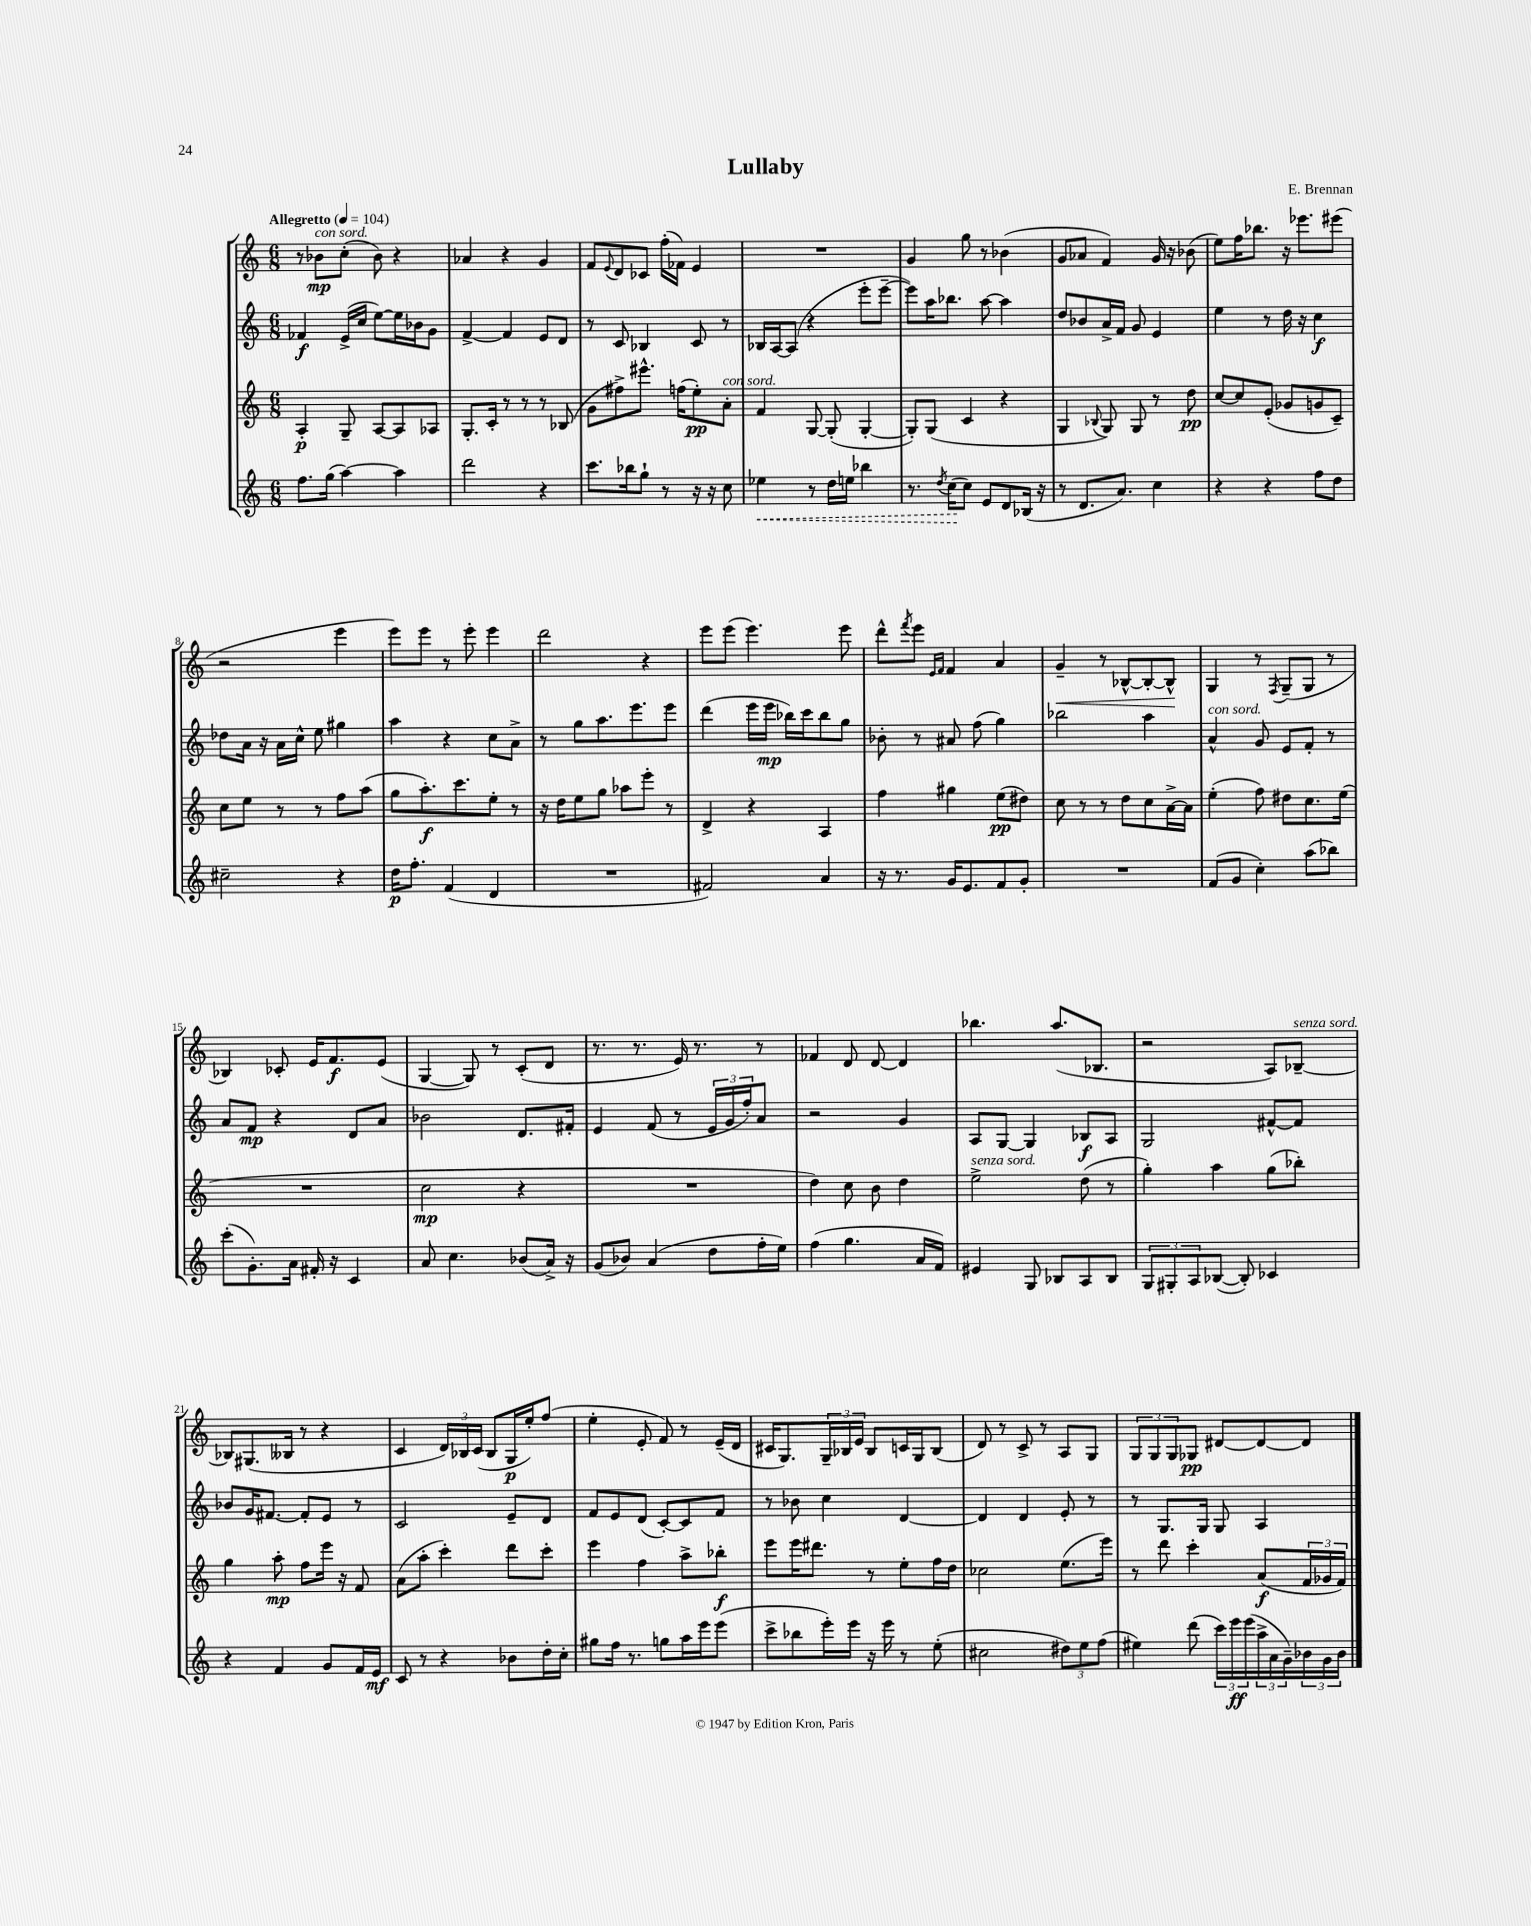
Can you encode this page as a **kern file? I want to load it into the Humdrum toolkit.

**kern	**kern	**kern	**kern
*staff4	*staff3	*staff2	*staff1
*clefG2	*clefG2	*clefG2	*clefG2
*k[]	*k[]	*k[]	*k[]
*M6/8	*M6/8	*M6/8	*M6/8
*MM104	*MM104	*MM104	*MM104
8.ff	4A'	4f-	8r
.	.	.	8b-
(16gg	.	.	.
[4aa)	8G~	(16e^	(8cc'
.	.	16cc	.
.	[8A	[8ee)	8b-)
4aa]	8A]	16ee]	4r
.	.	16b-	.
.	8A-	8g	.
=	=	=	=
2ddd	8.G'	[4f^	4a-
.	16c'	.	.
.	8r	4f]	4r
.	8r	.	.
4r	8r	8e	4g
.	(8B-	8d	.
=	=	=	=
8.ccc	8g	8r	8f
.	.	.	8qqe
.	8ff#^)	8c	8d
16bb-	.	.	.
8gg`	8.eee#^^	4B-	8c-
8r	.	.	(16ff'
.	(16ff	.	16f-)
16r	8ee')	8c	4e
16r	.	.	.
8cc	8a'	8r	.
=	=	=	=
4ee-	4f	16B-	2.r
.	.	[16A	.
.	.	(8A]	.
8r	[8G	4r	.
16dd	(8G']	.	.
16ee	.	.	.
4bb-	[4G'	8eee'	.
.	.	[8eee~	.
=	=	=	=
8.r	8G'])	8eee])	4g
.	(8G	16aa	.
8qdd	.	.	.
(16cc	.	8.bb-	.
8cc)	4c	.	8gg
8e	.	[8aa	8r
8d	4r	4aa]	(4b-
(16B-	.	.	.
16r	.	.	.
=	=	=	=
8r	4G	8dd	8g
8.d	.	8b-	8a-
.	8qqB-	.	.
.	8G)	16a^	4f)
8.a)	.	16f	.
.	8G	8g	.
4cc	8r	4e	16g
.	.	.	16r
.	8dd	.	(8b-
=	=	=	=
4r	[8cc	4ee	8ee)
.	8cc]	.	16ff
.	.	.	8.bb-
4r	(8e'	8r	.
.	8g-	16dd	16r
.	.	16r	8.eee-
8ff	8g	4cc	.
8dd	8c~)	.	(8eee#
=	=	=	=
2cc#~	8cc	8dd-	2r
.	8ee	16a	.
.	.	16r	.
.	8r	16a	.
.	.	16cc^^	.
.	8r	8ee	.
4r	8ff	4gg#	4eee
.	(8aa	.	.
=	=	=	=
16dd	8gg	4aa	8eee)
8.ff'	.	.	.
.	8.aa')	.	8eee
(4f	.	4r	8r
.	8.ccc	.	.
.	.	.	8eee'
4d	8ee'	8cc	4eee
.	8r	8a^	.
=	=	=	=
2.r	16r	8r	2ddd
.	16dd	.	.
.	8ee	8gg	.
.	8gg	8.aa	.
.	8aa-	.	.
.	.	8.eee	.
.	8eee'	.	4r
.	8r	8eee	.
=	=	=	=
2f#)	4d^	(4ddd	8eee
.	.	.	(8eee
.	4r	16eee	4.eee)
.	.	16eee	.
.	.	16bb-)	.
.	.	16ccc	.
4a	4A	8bb-	.
.	.	8gg	8eee
=	=	=	=
16r	4ff	8b-'	8ddd^^
8.r	.	.	.
.	.	.	8qfff
.	.	8r	8eee
.	.	.	16qqe
.	.	.	16qqf
16g	4gg#	8a#	4f
8.e	.	.	.
.	.	(8ff	.
8f	(8ee	4gg)	4a
8g'	8dd#)	.	.
=	=	=	=
2.r	8cc	2bb-	4g~
.	8r	.	.
.	8r	.	8r
.	8dd	.	[8B-^^
.	8cc	4aa	8B-'_
.	[16a^	.	8B-^^]
.	16a]	.	.
=	=	=	=
(8f	(4ee'	4a^^	4G
8g	.	.	.
4cc')	8ff)	8g	8r
.	.	.	8qF
.	8dd#	8e	(8G~
(8aa	8.cc	8f'	8G
8bb-)	.	8r	8r
.	(16ee	.	.
=	=	=	=
(8ccc'	2.r	8a	4B-)
8.g')	.	8f	.
.	.	4r	8c-'
16a	.	.	.
16f#'	.	.	16e
16r	.	.	8.f
4c	.	8d	.
.	.	8a	(8e
=	=	=	=
8a	2cc	2b-	[4G
4.cc	.	.	.
.	.	.	8G])
.	.	.	8r
(8b-	4r	8.d	(8c'
16a^)	.	.	8d
16r	.	16f#'	.
=	=	=	=
(8g	2.r	4e	8.r
8b-)	.	.	.
.	.	.	8.r
(4a	.	(8f	.
.	.	8r	16e)
.	.	.	8.r
8dd	.	24e	.
.	.	24g	.
.	.	24ff')	.
16ff'	.	8a	8r
16ee)	.	.	.
=	=	=	=
(4ff	4dd)	2r	4f-
4.gg	8cc	.	8d
.	8b	.	[8d
.	4dd	4g	4d]
16a	.	.	.
16f)	.	.	.
=	=	=	=
4e#	2ee^	8A	4.bb-
.	.	[8G	.
8G	.	4G]	.
8B-	.	.	(8.aa
8A	(8dd	8B-	.
.	.	.	8.B-
8B-	8r	8A	.
=	=	=	=
12G	4gg')	2G	2r
12G#'	.	.	.
12A	.	.	.
([8B-	4aa	.	.
8B-'])	.	.	.
4c-	(8gg	[8f#^^	8A)
.	8bb-')	8f#]	[8B-~
=	=	=	=
4r	4gg	8b-	8B-]
.	.	16g	(8.G#
.	.	[8.f#	.
4f	8aa'	.	.
.	.	.	16B--
.	8ff	8f#']	8r
8g	16eee	8e	4r
.	16r	.	.
16f	8f	8r	.
16e	.	.	.
=	=	=	=
8c	(8a	2c	4c
8r	8aa'	.	.
4r	4ccc')	.	24d)
.	.	.	24B-
.	.	.	(24c
.	.	.	8B-
8b-	8ddd	8e~	16G
.	.	.	16ee')
16dd'	8ccc'	8d	(8ff
16cc'	.	.	.
=	=	=	=
8gg#	4eee	8f	4ee'
16ff	.	8e	.
8.r	.	.	.
.	4ff	(8d	8e'
8gg	.	[8c')	8f)
16aa	8aa^	8c]	8r
16eee	.	.	.
(8eee	8bb-'	8f	(16e~
.	.	.	16d
=	=	=	=
8ccc^	8eee	8r	16c#
.	.	.	8.G)
8bb-	16eee	8b-	.
.	8.ddd#	.	.
16eee')	.	4cc	24G~
.	.	.	24B-
16eee	.	.	.
.	.	.	24e
16r	8r	.	8B-
16eee	.	.	.
8r	8ee'	[4d	16c
.	.	.	16G
(8ee'	16ff	.	(8B-
.	16dd	.	.
=	=	=	=
2cc#	2cc-	4d]	8d)
.	.	.	8r
.	.	4d	8c^
.	.	.	8r
12dd#)	(8.ee	8e'	8A
12ee	.	.	.
.	.	8r	8G
(12ff	.	.	.
.	16eee)	.	.
=	=	=	=
4ee#)	8r	8r	12G
.	.	.	12G
.	8ddd	8.G	.
.	.	.	12G
(8ddd	4ccc'	.	8G-
.	.	16G	.
24ccc)	.	8G	[8d#
24eee	.	.	.
(24eee	.	.	.
24aa^	(8a	4A	8d#_
24a	.	.	.
24g~)	.	.	.
24b-	24f	.	8d#]
24g	24g-	.	.
24b-	24f)	.	.
==	==	==	==
*-	*-	*-	*-
